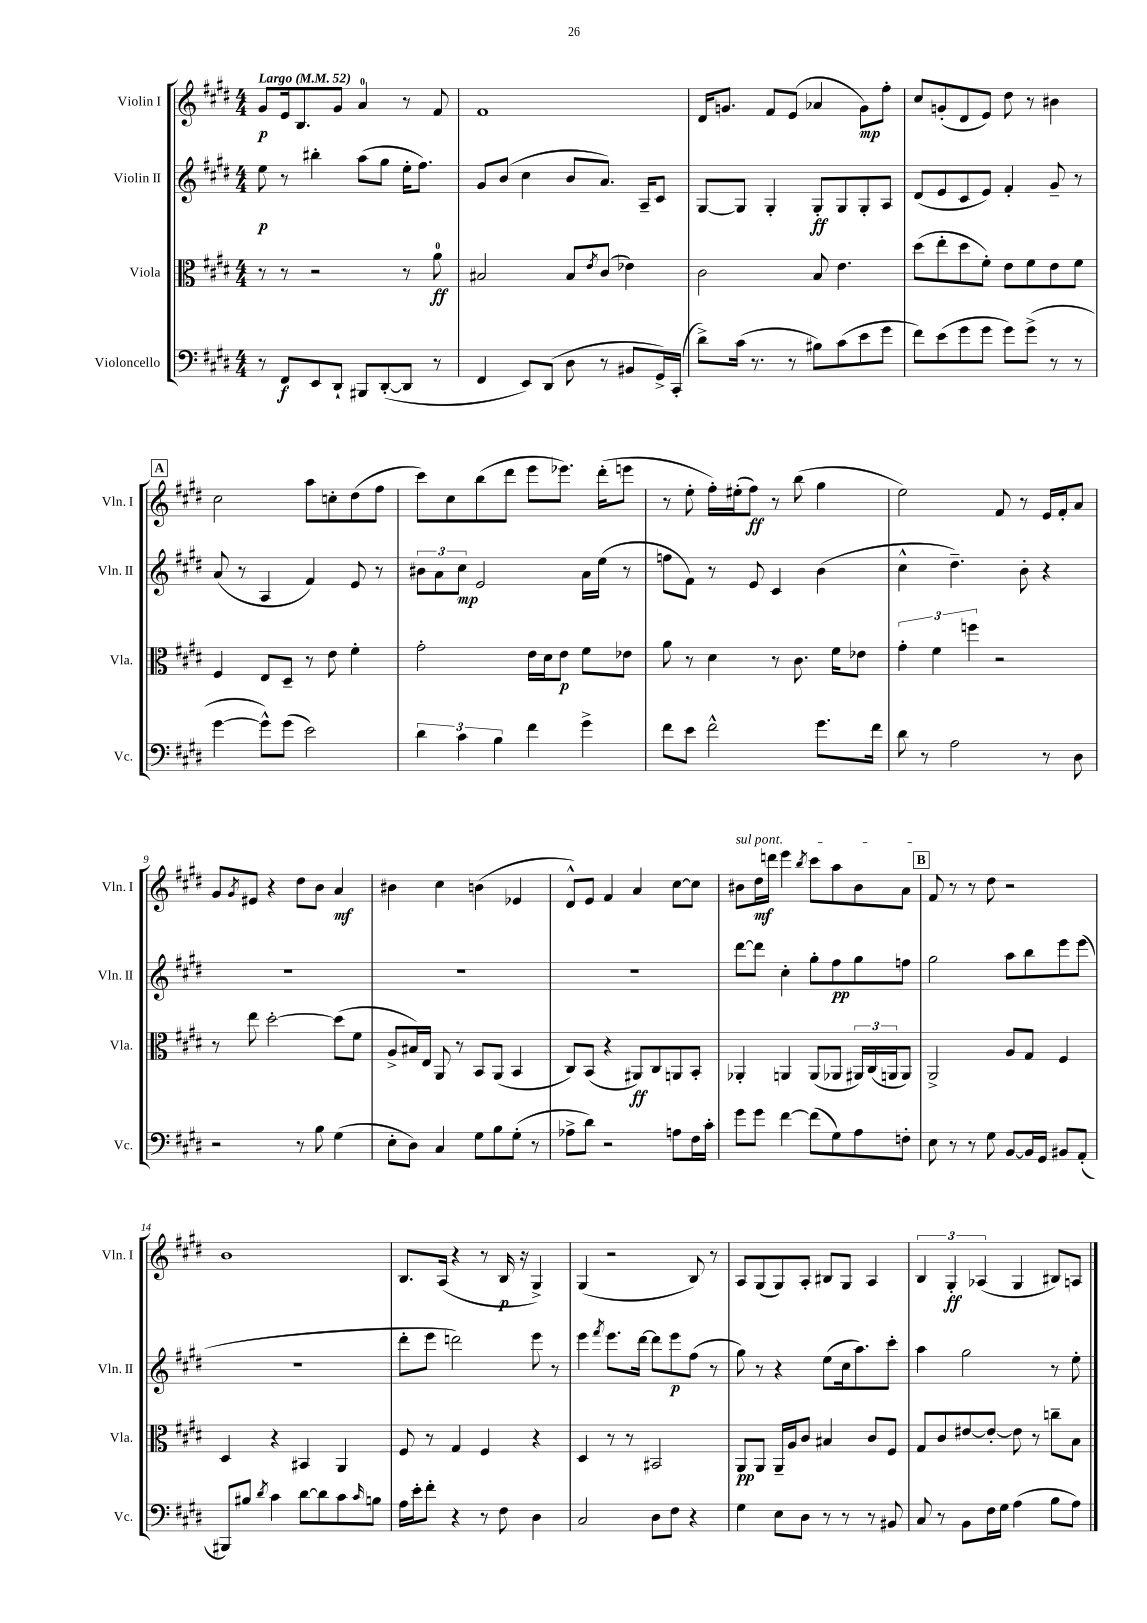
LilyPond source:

<<
\new StaffGroup <<
\new Staff = "s0" \with { instrumentName = "Violin I" shortInstrumentName = "Vln. I" } {
    \clef treble \key e \major \numericTimeSignature \time 4/4 \tempo "Largo" 4 = 52
    gis'8\p e'16 b8. gis'8 a'4-0 r8 fis'8 |
    fis'1 |
    dis'16 g'8. fis'8 e'8( aes'4 g'8\mp) fis''8-. |
    cis''8 g'8-.( dis'8 e'8) dis''8 r8 bis'4 |
    \mark \markup { \box "A" } cis''2 a''8 c''8-. dis''8( fis''8 |
    cis'''8) cis''8 b''8( dis'''8 e'''8 ees'''8.) dis'''16-.( e'''8 |
    r8 e''8-. fis''16-.) eis''16-.( fis''8\ff) r8 b''8( gis''4 |
    e''2) fis'8 r8 e'16 fis'16-. a'8 |
    gis'8 \acciaccatura { gis'8 } eis'8 r4 dis''8 b'8 a'4\mf |
    bis'4 cis''4 b'4( ees'4 |
    dis'8-^) e'8 fis'4 a'4 cis''8~ cis''8 |
    \once \override TextSpanner.bound-details.left.text = \markup { \italic "sul pont." } bis'8\startTextSpan dis''16\mf d'''16 e'''4 \acciaccatura { b''8 } cis'''8 a''8 bis'8 a'8 |
    \mark \markup { \box "B" } fis'8\stopTextSpan r8 r8 dis''8 r2 |
    b'1 |
    b8. a16( r4 r8 b16\p r16 gis4->) |
    gis4( r2 b8) r8 |
    a8 gis8( gis8) a8-. bis8 gis8 a4 |
    \tuplet 3/2 { b4 gis4-.\ff aes4( } gis4 bis8) a8 \bar "|." |
}
\new Staff = "s1" \with { instrumentName = "Violin II" shortInstrumentName = "Vln. II" } {
    \clef treble \key e \major \numericTimeSignature \time 4/4
    e''8\p r8 bis''4-. a''8( gis''8 e''16-. fis''8.) |
    gis'8 b'8( cis''4 b'8 a'8.) a16-- cis'8 |
    gis8~ gis8 gis4-. gis8-.\ff gis8 gis8-. a8 |
    dis'8( e'8 cis'8 e'8) fis'4-. gis'8-- r8 |
    \mark \markup { \box "A" } a'8( r8 a4 fis'4) e'8 r8 |
    \tuplet 3/2 { bis'8 a'8 cis''8\mp } e'2 a'16 e''16( r8 |
    f''8 fis'8) r8 e'8 cis'4 b'4( |
    cis''4-^ dis''4.--) b'8-. r4 |
    R1 |
    R1 |
    R1 |
    dis'''8~ dis'''8 cis''4-. gis''8-. fis''8\pp gis''8 f''8 |
    \mark \markup { \box "B" } gis''2 a''8 b''8 e'''8 e'''8( |
    R1 |
    dis'''8-. e'''8 d'''2) e'''8 r8 |
    e'''4 \acciaccatura { fis'''8 } e'''8. dis'''16~ dis'''8 e'''8\p fis''8( r8 |
    gis''8) r8 r4 e''8( cis''16 a''8.) cis'''8-. |
    a''4 gis''2 r8 e''8-. \bar "|." |
}
\new Staff = "s2" \with { instrumentName = "Viola" shortInstrumentName = "Vla." } {
    \clef alto \key e \major \numericTimeSignature \time 4/4
    r8 r8 r2 r8 a'8-0\ff |
    bis2 bis8 \acciaccatura { e'8 } cis'8( ees'4) |
    cis'2 b8 e'4. |
    dis''8( e''8-. dis''8 fis'8-.) e'8 fis'8 e'8 fis'8 |
    \mark \markup { \box "A" } fis4 e8 dis8-- r8 e'8 fis'4-. |
    gis'2-. e'16 dis'16 e'8\p fis'8 ees'8 |
    a'8 r8 dis'4 r8 cis'8. fis'16 ees'8 |
    \tuplet 3/2 { gis'4-. fis'4 f''4 } r2 |
    r8 e''8 dis''2~-. dis''8( fis'8 |
    a8-> bis16) e16 a,8 r8 b,8 a,8( b,4 |
    cis8) b,8( r4 ais,8\ff) cis8 a,8 b,8-. |
    aes,4-. a,4 a,8( aes,8 \tuplet 3/2 { ais,16) cis16( a,16 } a,8) |
    \mark \markup { \box "B" } a,2-> a8 gis8 fis4 |
    dis4 r4 bis,4 a,4 |
    fis8 r8 gis4 fis4 r4 |
    dis4 r8 r8 bis,2 |
    a,8\pp a,8 a,16-- a16 cis'8 bis4 cis'8 fis8 |
    gis8 cis'8 eis'8~ eis'8~-. eis'8 r8 c''8-- b8 \bar "|." |
}
\new Staff = "s3" \with { instrumentName = "Violoncello" shortInstrumentName = "Vc." } {
    \clef bass \key e \major \numericTimeSignature \time 4/4
    r8 fis,8\f e,8 dis,8-! bis,,8 dis,8~-.( dis,8 r8 |
    fis,4 e,8) dis,8( dis8 r8 bis,8 gis,16->) cis,16-.( |
    dis'8->) cis'16( r8. r8 bis8) cis'8( e'8 gis'8 |
    fis'8) e'8( gis'8 gis'8 gis'8) gis'8->( r8 r8 |
    \mark \markup { \box "A" } gis'4~ gis'8-^) gis'8( e'2) |
    \tuplet 3/2 { dis'4 cis'4 b4 } fis'4 gis'4-> |
    fis'8 e'8 fis'2-^ gis'8. fis'16 |
    dis'8 r8 a2 r8 dis8 |
    r2 r8 b8 gis4( |
    e8-. dis8) cis4 gis8 b8 gis8-.( r8 |
    aes8-> dis'8) r2 a8 fis16 cis'16-. |
    gis'8 gis'8 fis'4~ fis'8( gis8) a8 f8-. |
    \mark \markup { \box "B" } e8 r8 r8 gis8 b,8~ b,16 gis,16 bis,8 a,8-.( |
    bis,,8) bis8 \acciaccatura { dis'8 } cis'4 dis'8~ dis'8 cis'8 \grace { cis'16 } b8 |
    a16 e'16-. fis'8-. r4 r8 fis8 dis4 |
    cis2 dis8 fis8 r4 |
    gis4 e8 dis8 r8 r8 r8 bis,8 |
    cis8 r8 b,8 fis16 gis16 a4( b8 a8) \bar "|." |
}
>>
>>
